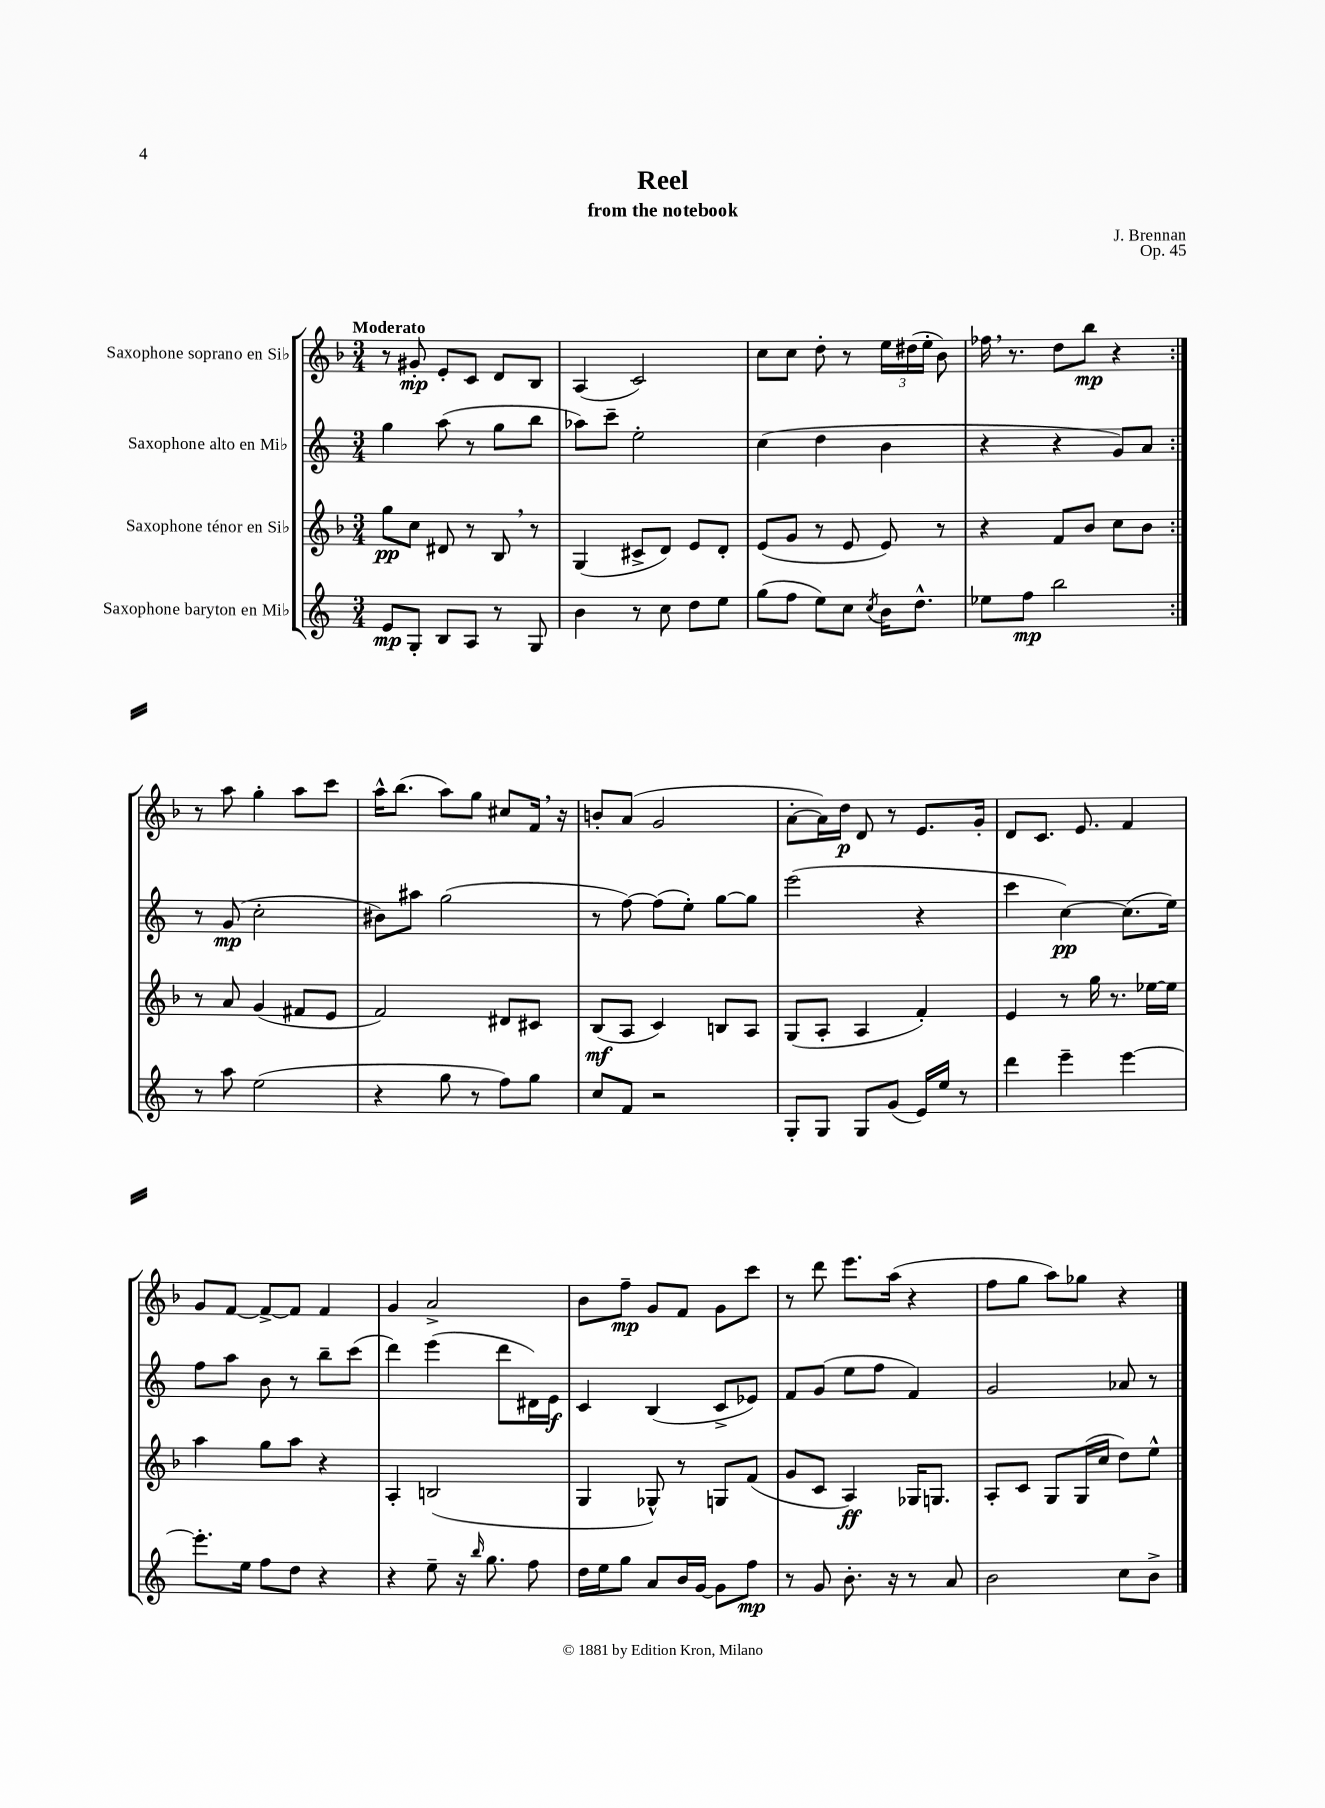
\header { title = "Reel" composer = "J. Brennan" subtitle = "from the notebook" opus = "Op. 45" }
<<
\new StaffGroup <<
\new Staff = "s0" \with { instrumentName = "Saxophone soprano en Sib" } {
    \clef treble \key f \major \numericTimeSignature \time 3/4 \tempo "Moderato"
    \autoBeamOff \repeat volta 2 { r8 gis'8-.\mp e'8[-. c'8] d'8[ bes8] |
    a4( c'2) |
    c''8[ c''8] d''8-. r8 \tuplet 3/2 { e''16[ dis''16( e''16]-. } bes'8) |
    fes''16 \breathe r8. d''8[ bes''8]\mp r4 | }
    r8 a''8 g''4-. a''8[ c'''8] |
    a''16[-^ bes''8.]( a''8[) g''8] cis''8[ f'16] \breathe r16 |
    b'8[-. a'8]( g'2 |
    a'8[~-. a'16) d''16]\p d'8 r8 e'8.[ g'16]-. |
    d'8[ c'8.] e'8. f'4 |
    g'8[ f'8]~ f'8[~-> f'8] f'4 |
    g'4 a'2-> |
    bes'8[ f''8]--\mp g'8[ f'8] g'8[ c'''8] |
    r8 d'''8 e'''8.[ a''16]( r4 |
    f''8[ g''8] a''8[) ges''8] r4 \bar "|." |
}
\new Staff = "s1" \with { instrumentName = "Saxophone alto en Mib" } {
    \clef treble \key c \major \numericTimeSignature \time 3/4
    \autoBeamOff \repeat volta 2 { g''4 a''8( r8 g''8[ b''8] |
    aes''8[) c'''8]-- e''2-. |
    c''4( d''4 b'4 |
    r4 r4 g'8[) a'8] | }
    r8 g'8\mp( c''2-. |
    bis'8[) ais''8] g''2( |
    r8 f''8~) f''8[( e''8]-.) g''8[~ g''8] |
    e'''2( r4 |
    c'''4 c''4~\pp) c''8.[( e''16]) |
    f''8[ a''8] b'8 r8 b''8[-- c'''8]( |
    d'''4) e'''4( d'''8[ dis'16) e'16]\f |
    c'4 b4( c'8[-> ees'8]) |
    f'8[ g'8]( e''8[ f''8] f'4) |
    g'2 aes'8 r8 \bar "|." |
}
\new Staff = "s2" \with { instrumentName = "Saxophone ténor en Sib" } {
    \clef treble \key f \major \numericTimeSignature \time 3/4
    \autoBeamOff \repeat volta 2 { g''8[\pp c''8] dis'8 r8 bes8 \breathe r8 |
    g4( cis'8[-> d'8]) e'8[ d'8]-. |
    e'8[( g'8] r8 e'8 e'8) r8 |
    r4 f'8[ bes'8] c''8[ bes'8] | }
    r8 a'8 g'4( fis'8[ e'8] |
    f'2) dis'8[ cis'8] |
    bes8[\mf( a8] c'4) b8[ a8] |
    g8[( a8]-. a4 f'4-.) |
    e'4 r8 g''16 r8. ees''16[~ ees''16] |
    a''4 g''8[ a''8] r4 |
    a4-. b2( |
    g4 ges8-^) r8 g8[ f'8]( |
    g'8[ c'8] a4\ff) ges16[ g8.] |
    a8[-. c'8] g8[ g16( c''16] d''8[) e''8]-^ \bar "|." |
}
\new Staff = "s3" \with { instrumentName = "Saxophone baryton en Mib" } {
    \clef treble \key c \major \numericTimeSignature \time 3/4
    \autoBeamOff \repeat volta 2 { e'8[\mp g8]-. b8[ a8] r8 g8 |
    b'4 r8 c''8 d''8[ e''8] |
    g''8[( f''8] e''8[) c''8] \acciaccatura { c''8 } b'16[ d''8.]-^ |
    ees''8[ f''8]\mp b''2 | }
    r8 a''8 e''2( |
    r4 g''8 r8 f''8[) g''8] |
    c''8[ f'8] r2 |
    g8[-. g8] g8[ g'8]( e'16[) e''16] r8 |
    d'''4 e'''4-- e'''4~ |
    e'''8.[-. e''16] f''8[ d''8] r4 |
    r4 e''8-- r16 \grace { b''16 } g''8. f''8 |
    d''16[ e''16 g''8] a'8[ b'16 g'16]~ g'8[ f''8]\mp |
    r8 g'8 b'8.-. r16 r8 a'8 |
    b'2 c''8[ b'8]-> \bar "|." |
}
>>
>>
\layout { \context { \Score \remove "Bar_number_engraver" } }
